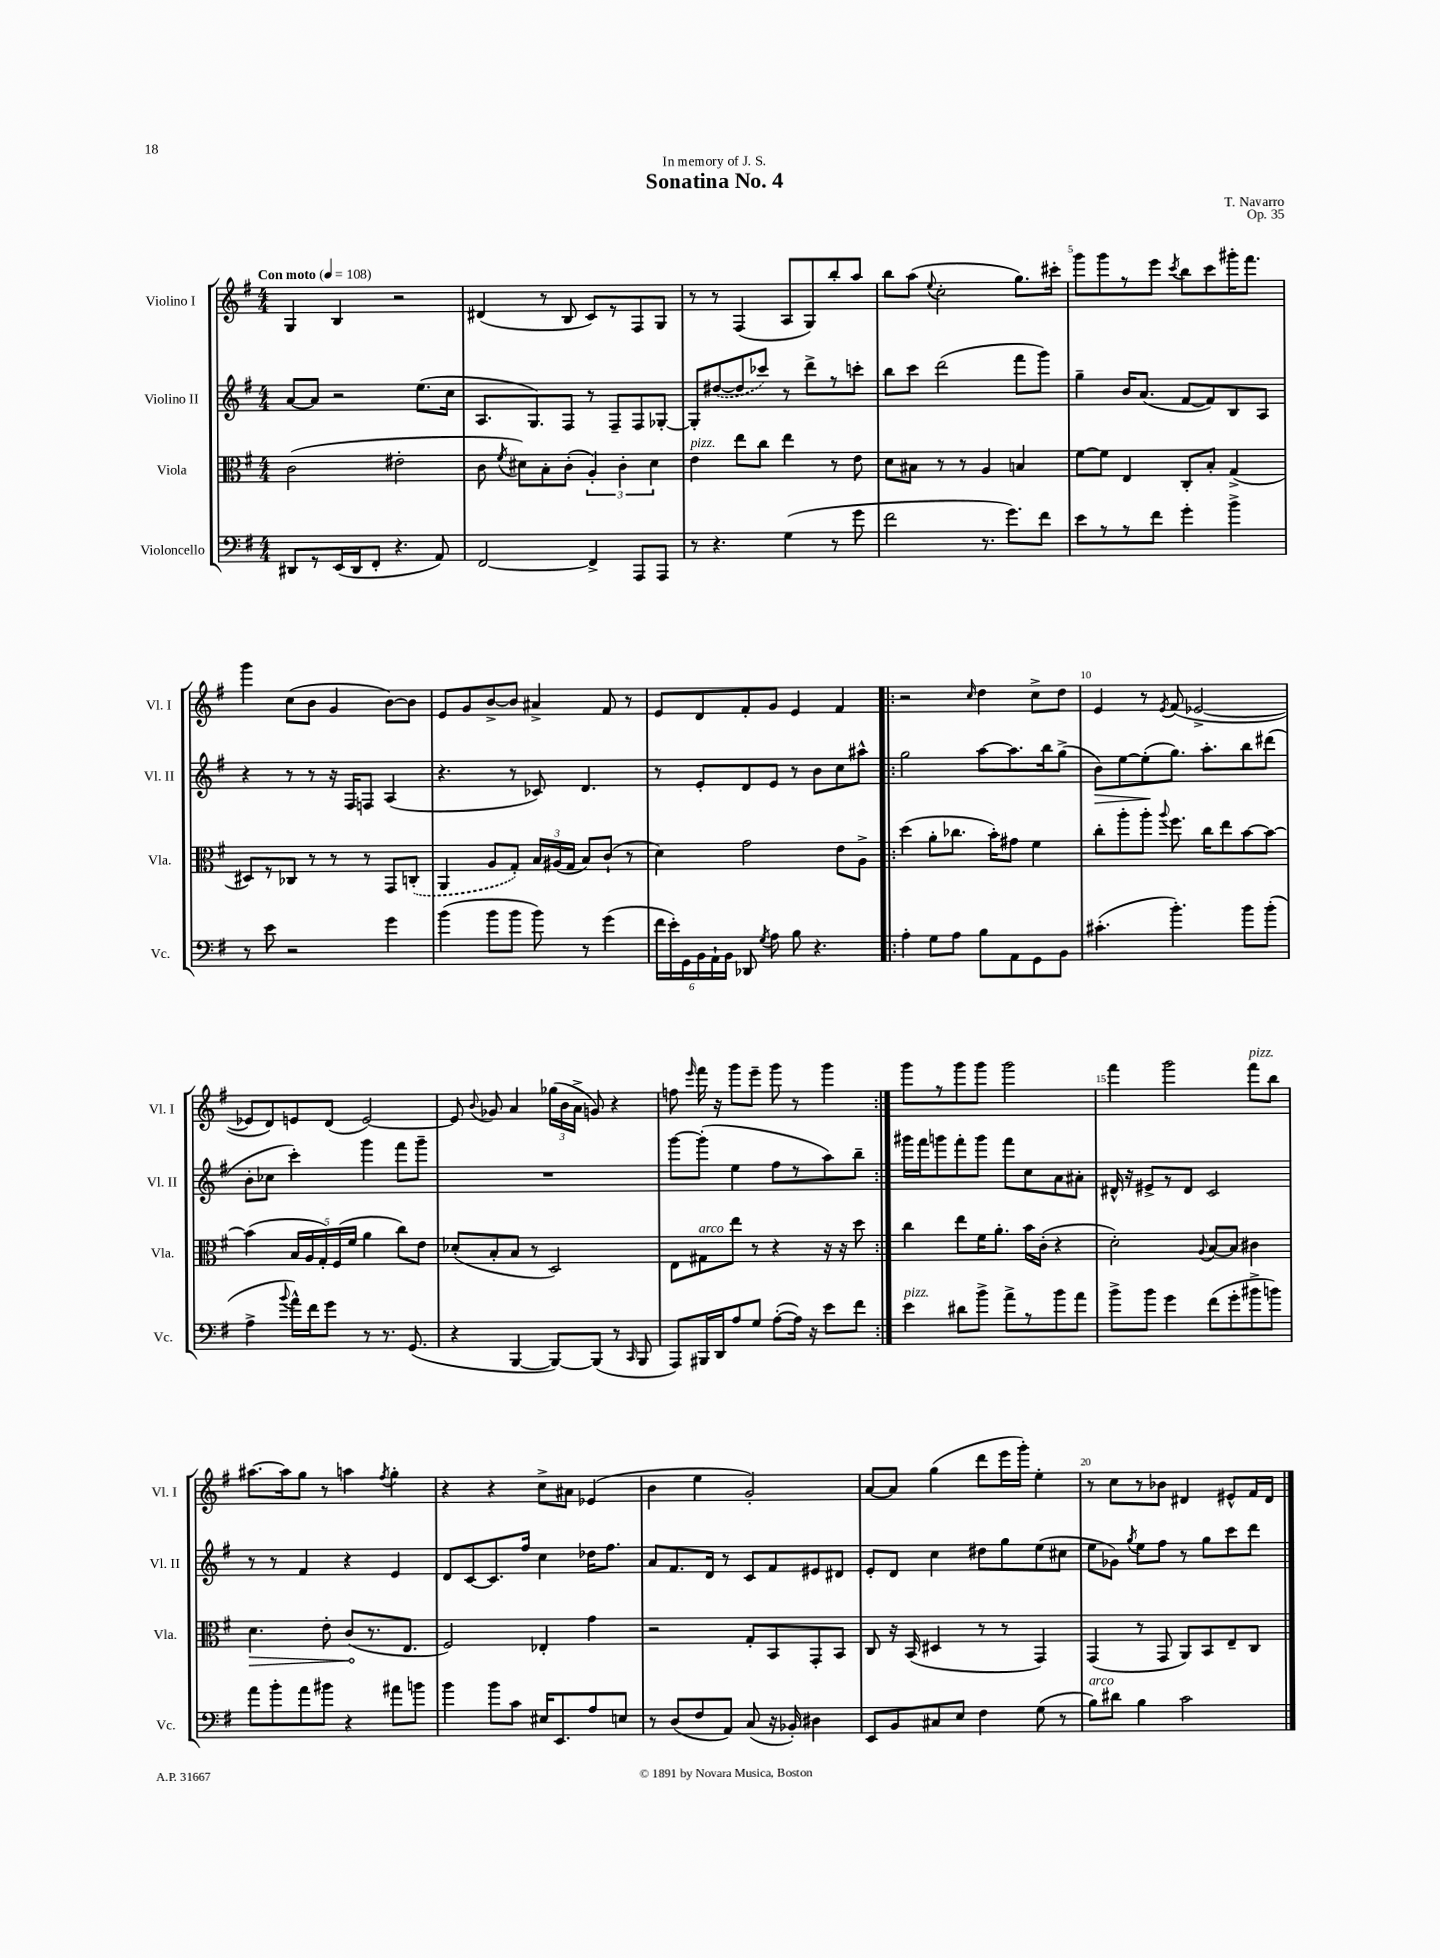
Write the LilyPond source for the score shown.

\header { title = "Sonatina No. 4" composer = "T. Navarro" dedication = "In memory of J. S." opus = "Op. 35" }
<<
\new StaffGroup <<
\new Staff = "s0" \with { instrumentName = "Violino I" shortInstrumentName = "Vl. I" } {
    \clef treble \key g \major \numericTimeSignature \time 4/4 \tempo "Con moto" 4 = 108
    \autoBeamOff g4 b4 r2 |
    dis'4( r8 b8 c'8[) r8 fis8 g8] |
    r8 r8 fis4( a8[ g8) b''8-. a''8] |
    b''8[ a''8]( \appoggiatura { e''8 } c''2-. g''8.[) cis'''16]-. |
    g'''8[ g'''8 r8 e'''8] \acciaccatura { c'''8 } b''8[ c'''8 gis'''16-. fis'''8.] |
    g'''4 c''8[( b'8] g'4 b'8[~) b'8] |
    e'8[ g'8 b'8~-> b'8] ais'4-> fis'8 r8 |
    e'8[ d'8 fis'8-. g'8] e'4 fis'4 |
    \repeat volta 2 { r2 \grace { c''16 } d''4 c''8[-> d''8] |
    e'4 r8 \acciaccatura { e'8 } fis'8( ees'2~-> |
    ees'8[ d'8) e'8 d'8]( e'2~) |
    e'8 \appoggiatura { b'8 } ges'8 a'4 \tuplet 3/2 { ges''16[( b'16 a'16]-> } g'8) r4 |
    f''8 \grace { e'''16 } fis'''16 r16 g'''8[ e'''8]-- g'''8 r8 g'''4 | }
    g'''8[ r8 g'''8 g'''8] g'''2 |
    fis'''4 g'''2 fis'''8[^\markup { \italic "pizz." } b''8] |
    ais''8.[~ ais''16 g''8] r8 a''4 \acciaccatura { fis''8 } g''4-. |
    r4 r4 c''8[-> ais'8] ees'4( |
    b'4 e''4 g'2-.) |
    a'8[~ a'8] g''4( d'''8[ e'''16 g'''16]-.) e''4-. |
    r8 c''8[ r8 bes'8] dis'4 eis'8[-^ fis'16 dis'16] \bar "|." |
}
\new Staff = "s1" \with { instrumentName = "Violino II" shortInstrumentName = "Vl. II" } {
    \clef treble \key g \major \numericTimeSignature \time 4/4
    \autoBeamOff a'8[~ a'8] r2 e''8.[( c''16] |
    a8.[ g8.) fis8] r8 fis8[-- fis8 ges8]~-. |
    ges8[-. \once \slurDashed dis''8~( dis''8 ces'''8]) r8 d'''8[-> r8 c'''8]-. |
    b''8[ c'''8] d'''2( fis'''8[ g'''8]) |
    g''4-- b'16[ a'8.]( fis'8[~ fis'8) b8 a8] |
    r4 r8 r8 r16 fis16[ f8] a4( |
    r4. r8 ces'8) d'4. |
    r8 e'8[-. d'8 e'8] r8 b'8[ c''8 ais''8]-^ |
    \repeat volta 2 { g''2 a''8[~ a''8. b''16 g''8]->( |
    b'8[\>) e''8~ e''8-.\!( g''8.]) a''8.[-. b''8 dis'''8]( |
    b'8[-. ces''8] c'''4-.) g'''4 fis'''8[ g'''8]-- |
    R1 |
    g'''8[~ g'''8]-.( e''4 fis''8[ r8 a''8) b''8]-- | }
    gis'''16[ fis'''16 g'''8 fis'''8-. g'''8] fis'''8[ c''8 a'8 ais'8]-. |
    dis'16-^ r16 eis'8[-> r8 dis'8] c'2 |
    r8 r8 fis'4 r4 e'4 |
    d'8[ c'8~ c'8. fis''16] c''4 des''16[ fis''8.] |
    a'8[ fis'8. d'16] r8 c'8[ fis'8 eis'8 dis'8] |
    e'8[-. d'8] c''4 dis''8[ g''8 e''8( cis''8] |
    e''8[ ges'8]) \acciaccatura { g''8 } e''8[ fis''8] r8 g''8[ c'''8 d'''8] \bar "|." |
}
\new Staff = "s2" \with { instrumentName = "Viola" shortInstrumentName = "Vla." } {
    \clef alto \key g \major \numericTimeSignature \time 4/4
    \autoBeamOff c'2( eis'2-. |
    c'8 \acciaccatura { fis'8 } dis'8[) b8-. c'8]-.( \tuplet 3/2 { a4-.) c'4-. dis'4 } |
    e'4^\markup { \italic "pizz." } e''8[ c''8] e''4 r8 e'8 |
    d'8[ bis8] r8 r8 a4 b4 |
    fis'8[~ fis'8] e4 c8[-. b8]-. g4->( |
    dis8[) r8 ces8] r8 r8 r8 g,8[ \once \slurDashed c8]-.( |
    a,4 a8[ g8]-.) \tuplet 3/2 { b16[ ais16( g16] } b8[) c'8]-!( r8 |
    d'4) g'2 e'8[ a8]-> |
    \repeat volta 2 { d''4( a'8[-. ces''8.] b'16[-.) gis'8] fis'4 |
    c''8[-. a''8-. a''8]-. \appoggiatura { a''8 } fis''8. c''16[ e''8 b'8~ b'8]~ |
    b'4( \tuplet 5/4 { b16[ a16 g16-.) fis16( fis'16] } a'4 c''8[) e'8] |
    des'8[-.( b8-. b8] r8 d2) |
    e8[ gis8^\markup { \italic "arco" } e''8] r8 r4 r16 r16 d''8 | }
    c''4 e''8[ fis'16 a'8.]-. b'16[ c'16]-.( r4 |
    d'2-.) \appoggiatura { a8 } b8[~ b8] cis'4 |
    \once \override Hairpin.circled-tip = ##t d'4.\> e'8-. c'8[\!( r8. e8.] |
    fis2) ees4-. g'4 |
    r2 g8[-. b,8 g,8-. b,8] |
    c8 r16 b,16( dis4 r8 r8 g,4) |
    g,4( r8 g,8 a,8[) b,8 e8-- c8] \bar "|." |
}
\new Staff = "s3" \with { instrumentName = "Violoncello" shortInstrumentName = "Vc." } {
    \clef bass \key g \major \numericTimeSignature \time 4/4
    \autoBeamOff dis,8[ r8 e,16( dis,16 fis,8]-. r4. a,8) |
    fis,2~ fis,4-> a,,8[ a,,8] |
    r8 r4. g4( r8 g'8 |
    fis'2 r8. g'8.[) fis'8] |
    e'8[ r8 r8 fis'8] g'4-. b'4-> |
    r8 e'8 r2 g'4 |
    b'4( b'8[ b'8] b'8) r8 g'4( |
    \tuplet 6/4 { fis'16[ e'16-.) g,16 b,16 a,16-! b,16] } des,8 \acciaccatura { g8 } a8 b8 r4. |
    \repeat volta 2 { a4-. g8[ a8] b8[ a,8 g,8 b,8] |
    cis'4.-.( b'4.-.) b'8[ b'8]-.( |
    a4-> \appoggiatura { b'8 } a'16[-^) fis'16 g'8] r8 r8. g,8.( |
    r4 b,,4~ b,,8[~) b,,8]( r8 \grace { c,16 } b,,8 |
    a,,8[) bis,,16 d,16 a8 g8] a8[~-.( a16]) r16 e'8[ fis'8] | }
    e'4^\markup { \italic "pizz." } dis'8[ b'8]-> a'8[-> r8 b'8 a'8] |
    b'8[-> b'8] g'4 fis'8[( g'8-. bis'8-> b'8]) |
    a'8[ b'8-. a'8 bis'8] r4 ais'8[ b'8] |
    b'4 b'8[ c'8] eis16[ e,8. a8 e8] |
    r8 d8[( fis8 a,8]) c8( r16 bes,16-.) dis4 |
    e,8[ b,8 cis8 e8] fis4 g8( r8 |
    b8[^\markup { \italic "arco" }) dis'8] b4 c'2 \bar "|." |
}
>>
>>
\layout { \context { \Score \override BarNumber.break-visibility = ##(#f #t #t) barNumberVisibility = #(every-nth-bar-number-visible 5) } }
